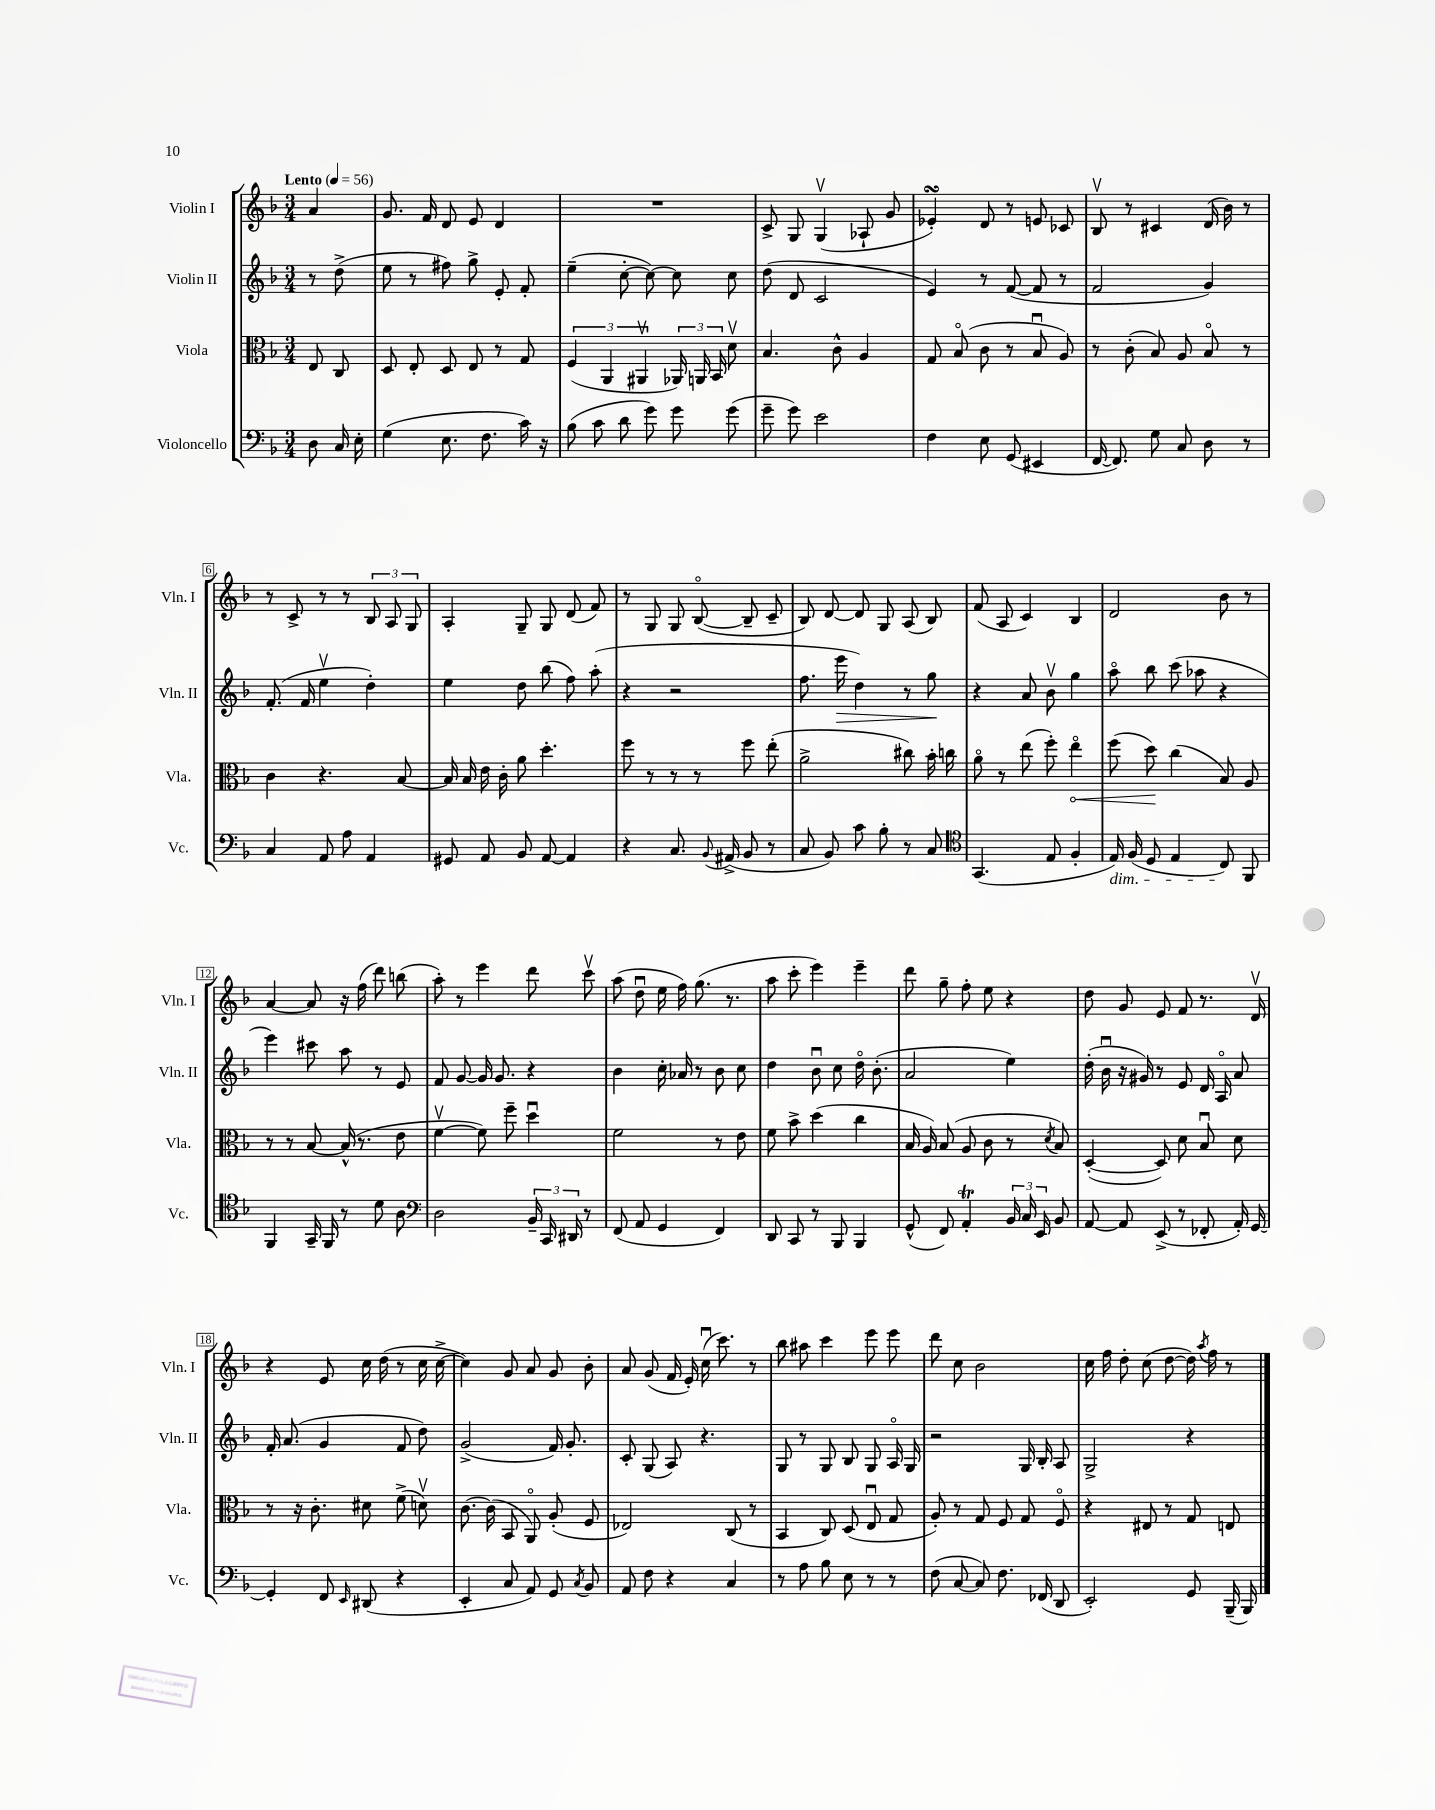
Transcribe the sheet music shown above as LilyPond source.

<<
\new StaffGroup <<
\new Staff = "s0" \with { instrumentName = "Violin I" shortInstrumentName = "Vln. I" } {
    \clef treble \key f \major \numericTimeSignature \time 3/4 \partial 4 \tempo "Lento" 4 = 56
    \autoBeamOff a'4 |
    g'8. f'16 d'8 e'8 d'4 |
    R2. |
    c'8-> g8 g4\upbow( aes8-! g'8 |
    ees'4-.\turn) d'8 r8 e'8 ces'8 |
    bes8\upbow r8 cis'4 d'16( bes'16) r8 |
    r8 c'8-> r8 r8 \tuplet 3/2 { bes8 a8 g8 } |
    a4-. g8-- g8 d'8( f'8) |
    r8 g8 g8 bes8~\flageolet( bes8-- c'8-- |
    bes8) d'8~ d'8 g8 a8( bes8) |
    f'8( a8 c'4) bes4 |
    d'2 bes'8 r8 |
    a'4~ a'8 r16 f''16( d'''8) b''8( |
    a''8-.) r8 e'''4 d'''8 c'''8\upbow |
    a''8( d''8\downbow e''16 f''16) g''8.( r8. |
    a''8 c'''8-. e'''4) e'''4-- |
    d'''8 g''8-- f''8-. e''8 r4 |
    d''8 g'8 e'8 f'8 r8. d'16\upbow |
    r4 e'8 c''16 d''16( r8 c''16 c''16~-> |
    c''4) g'8 a'8 g'8 bes'8-. |
    a'8 g'8( f'16 e'16-.) c''16\downbow( c'''8.) r8 |
    bes''8 ais''8 c'''4 e'''8 e'''8 |
    d'''8 c''8 bes'2 |
    c''16 f''16 d''8-. c''8( d''8~ d''16) \acciaccatura { a''8 } f''16 r8 \bar "|." |
}
\new Staff = "s1" \with { instrumentName = "Violin II" shortInstrumentName = "Vln. II" } {
    \clef treble \key f \major \numericTimeSignature \time 3/4 \partial 4
    \autoBeamOff r8 d''8->( |
    e''8 r8 fis''8) g''8-> e'8-. f'8-. |
    e''4--( c''8~-. c''8~) c''8 c''8 |
    d''8( d'8 c'2 |
    e'4) r8 f'8~( f'8 r8 |
    f'2 g'4) |
    f'8.-.( f'16 e''4\upbow d''4-.) |
    e''4 d''8 bes''8( f''8) a''8-.( |
    r4 r2 |
    f''8. e'''16\> d''4) r8 g''8\! |
    r4 a'8 bes'8\upbow g''4 |
    a''8\flageolet bes''8 c'''8( aes''8 r4 |
    e'''4) cis'''8 a''8 r8 e'8 |
    f'8 g'8~ g'16 g'8. r4 |
    bes'4 c''16-. aes'16 r8 bes'8 c''8 |
    d''4 bes'8\downbow c''8 d''16\flageolet bes'8.-.( |
    a'2 e''4) |
    d''16-.( bes'16\downbow r16 gis'16) r8 e'8 d'16 a16\flageolet a'8 |
    f'16-. a'8.( g'4 f'8 d''8) |
    g'2->( f'16) g'8.-. |
    c'8-. g8( a8) r4. |
    g8 r8 g8 bes8 g8 a16\flageolet g16 |
    r2 g16 bes16-. a8 |
    g2-> r4 \bar "|." |
}
\new Staff = "s2" \with { instrumentName = "Viola" shortInstrumentName = "Vla." } {
    \clef alto \key f \major \numericTimeSignature \time 3/4 \partial 4
    \autoBeamOff e8 c8 |
    d8 e8-. d8 e8 r8 g8 |
    \tuplet 3/2 { f4( a,4 ais,4\upbow } \tuplet 3/2 { aes,16) a,16 bes,16 } d'8\upbow |
    bes4. c'8-^ a4 |
    g8 bes8\flageolet( c'8 r8 bes8\downbow a8) |
    r8 c'8-.( bes8) a8 bes8\flageolet r8 |
    c'4 r4. bes8~ |
    bes16 bes16 e'16 c'16-. a'8 d''4.-. |
    f''8 r8 r8 r8 f''8 e''8-.( |
    a'2-> cis''8) bes'16-. c''16 |
    a'8\flageolet r8 e''8( f''8-.) \once \override Hairpin.circled-tip = ##t e''4\flageolet\< |
    f''8( d''8\!) c''4( bes8) a8 |
    r8 r8 bes8~ bes16-^( r8. e'8 |
    f'4~\upbow f'8) f''8-- d''4\downbow |
    f'2 r8 e'8 |
    f'8 bes'8-> d''4( c''4 |
    bes16 a16) bes8( a8 c'8 r8 \acciaccatura { d'8 } bes8) |
    d4~-.( d8) d'8 bes8\downbow d'8 |
    r8 r16 c'8.-. dis'8 f'8->( d'8\upbow) |
    c'8.~ c'16( bes,8 a,8\flageolet) a8-.( f8 |
    ees2) c8( r8 |
    bes,4 c8) d8( e8\downbow g8 |
    a8-.) r8 g8 f8 g8 f8\flageolet |
    r4 eis8 r8 g8 e8 \bar "|." |
}
\new Staff = "s3" \with { instrumentName = "Violoncello" shortInstrumentName = "Vc." } {
    \clef bass \key f \major \numericTimeSignature \time 3/4 \partial 4
    \autoBeamOff d8 c16 e16-. |
    g4( e8. f8. c'16) r16 |
    bes8( c'8 d'8 g'8) g'8 g'8( |
    g'8-- g'8) e'2 |
    f4 e8 g,8( eis,4 |
    f,16~ f,8.) g8 c8 d8 r8 |
    c4 a,8 a8 a,4 |
    gis,8 a,8 bes,8 a,8~ a,4 |
    r4 c8. \appoggiatura { bes,8 } ais,16->( bes,8 r8 |
    c8 bes,8) c'8 bes8-. r8 c8 |
    \clef tenor g,4.( e8 f4-. |
    e16\dim) f16( d8 e4 c8\!) f,8 |
    f,4 g,16-- f,16 r8 d'8 a8 |
    \clef bass d2 \tuplet 3/2 { bes,16-- c,16 dis,16 } r8 |
    f,8( a,8 g,4 f,4) |
    d,8 c,8 r8 bes,,8 bes,,4 |
    g,8-^( f,8) a,4-.\trill \tuplet 3/2 { bes,16 c16 e,16 } bes,8 |
    a,8~ a,8 e,8->( r8 fes,8-. a,16-.) g,16~ |
    g,4-. f,8 \grace { e,16 } dis,8( r4 |
    e,4-. c8 a,8) g,8 \acciaccatura { c8 } bes,8 |
    a,8 f8 r4 c4 |
    r8 a8 bes8 e8 r8 r8 |
    f8( c8~ c8) f8. fes,16( d,8 |
    e,2-.) g,8 bes,,16--( bes,,16) \bar "|." |
}
>>
>>
\layout { \context { \Score \override BarNumber.stencil = #(make-stencil-boxer 0.1 0.3 ly:text-interface::print) } }
